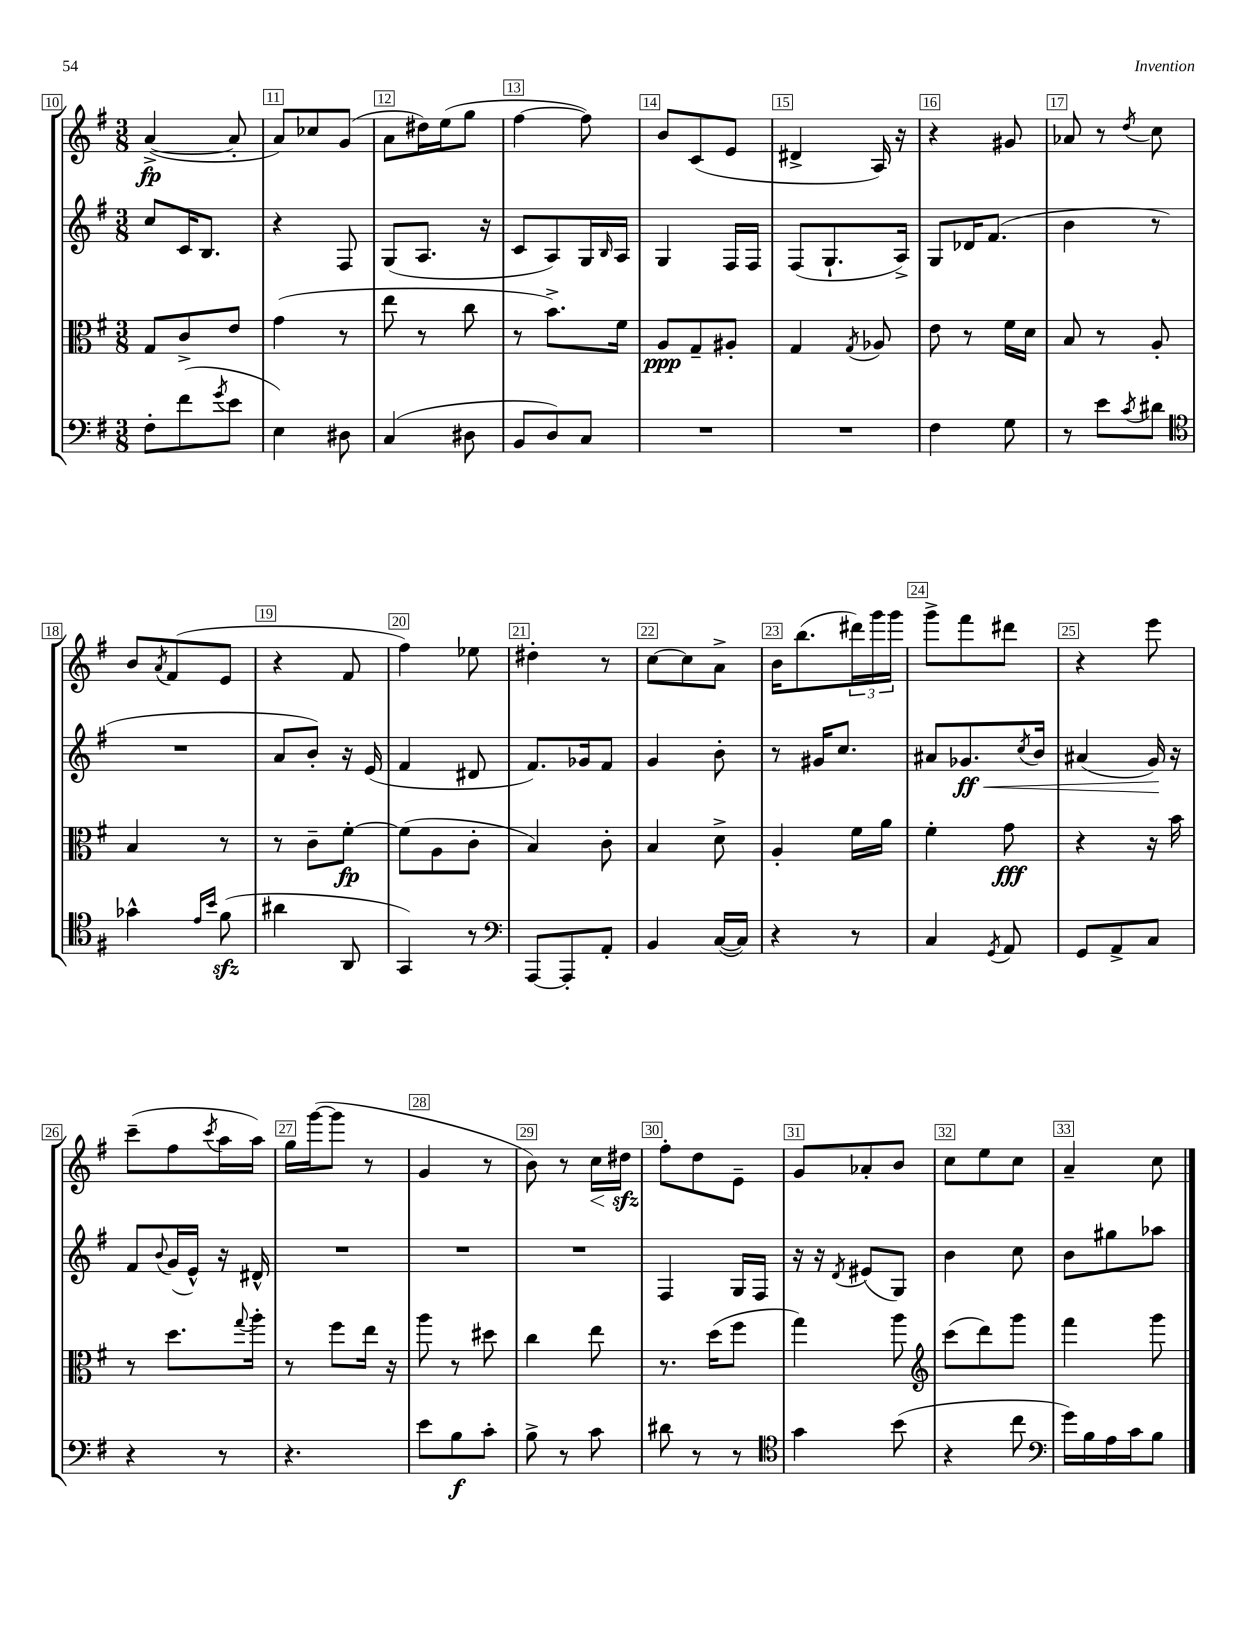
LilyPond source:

<<
\new StaffGroup <<
\new Staff = "s0" {
    \clef treble \key g \major \numericTimeSignature \time 3/8
    a'4~->\fp( a'8-. |
    a'8) ces''8 g'8( |
    a'8 dis''16) e''16( g''8 |
    fis''4~ fis''8) |
    b'8 c'8( e'8 |
    dis'4-> a16) r16 |
    r4 gis'8 |
    aes'8 r8 \acciaccatura { d''8 } c''8 |
    b'8 \acciaccatura { a'8 } fis'8( e'8 |
    r4 fis'8 |
    fis''4) ees''8 |
    dis''4-. r8 |
    c''8~ c''8 a'8-> |
    b'16 b''8.( \tuplet 3/2 { dis'''16) g'''16 g'''16 } |
    g'''8-> fis'''8 dis'''8 |
    r4 e'''8 |
    c'''8--( fis''8 \acciaccatura { c'''8 } a''16 a''16) |
    g''16 g'''16~( g'''8 r8 |
    g'4 r8 |
    b'8) r8 c''16\< dis''16\sfz\! |
    fis''8-. d''8 e'8-- |
    g'8 aes'8-. b'8 |
    c''8 e''8 c''8 |
    a'4-- c''8 \bar "|." |
}
\new Staff = "s1" {
    \clef treble \key g \major \numericTimeSignature \time 3/8
    c''8 c'16 b8. |
    r4 fis8 |
    g8( a8. r16 |
    c'8 a8) g16 \grace { b16 } a16 |
    g4 fis16 fis16 |
    fis8( g8.-! a16->) |
    g8 des'16 fis'8.( |
    b'4 r8 |
    R4. |
    a'8 b'8-.) r16 e'16( |
    fis'4 dis'8 |
    fis'8.) ges'16 fis'8 |
    g'4 b'8-. |
    r8 gis'16 c''8. |
    ais'8 ges'8.\ff\< \acciaccatura { c''8 } b'16 |
    ais'4( g'16\!) r16 |
    fis'8 \appoggiatura { b'8 } g'16( e'16-^) r16 dis'16-^ |
    R4. |
    R4. |
    R4. |
    fis4 g16 fis16 |
    r16 r16 \acciaccatura { d'8 } eis'8( g8) |
    b'4 c''8 |
    b'8 gis''8 aes''8 \bar "|." |
}
\new Staff = "s2" {
    \clef alto \key g \major \numericTimeSignature \time 3/8
    g8 c'8-> e'8 |
    g'4( r8 |
    e''8 r8 c''8 |
    r8 b'8.->) fis'16 |
    a8\ppp g8-- ais8-. |
    g4 \acciaccatura { g8 } aes8 |
    e'8 r8 fis'16 d'16 |
    b8 r8 a8-. |
    b4 r8 |
    r8 c'8-- fis'8~-.\fp |
    fis'8( a8 c'8-. |
    b4) c'8-. |
    b4 d'8-> |
    a4-. fis'16 a'16 |
    fis'4-. g'8\fff |
    r4 r16 b'16 |
    r8 d''8. \appoggiatura { g''8 } a''16-. |
    r8 fis''8 e''16 r16 |
    a''8 r8 dis''8 |
    c''4 e''8 |
    r8. d''16( fis''8 |
    g''4) a''8 |
    \clef treble c'''8( d'''8) g'''8 |
    fis'''4 g'''8 \bar "|." |
}
\new Staff = "s3" {
    \clef bass \key g \major \numericTimeSignature \time 3/8
    fis8-. fis'8( \acciaccatura { g'8 } e'8 |
    e4) dis8 |
    c4( dis8 |
    b,8 d8) c8 |
    R4. |
    R4. |
    fis4 g8 |
    r8 e'8 \acciaccatura { c'8 } dis'8 |
    \clef tenor ges'4-^ \grace { e'16 b'16 } fis'8\sfz( |
    ais'4 a,8 |
    g,4) r8 |
    \clef bass a,,8~ a,,8-. a,8-. |
    b,4 c16~( c16) |
    r4 r8 |
    c4 \acciaccatura { g,8 } a,8 |
    g,8 a,8-> c8 |
    r4 r8 |
    r4. |
    e'8 b8\f c'8-. |
    b8-> r8 c'8 |
    dis'8 r8 r8 |
    \clef tenor g'4 b'8( |
    r4 c''8 |
    \clef bass g'16) b16 a16 c'16 b8 \bar "|." |
}
>>
>>
\layout { \context { \Score currentBarNumber = #10 \override BarNumber.break-visibility = ##(#f #t #t) barNumberVisibility = #all-bar-numbers-visible \override BarNumber.stencil = #(make-stencil-boxer 0.1 0.3 ly:text-interface::print) } }
